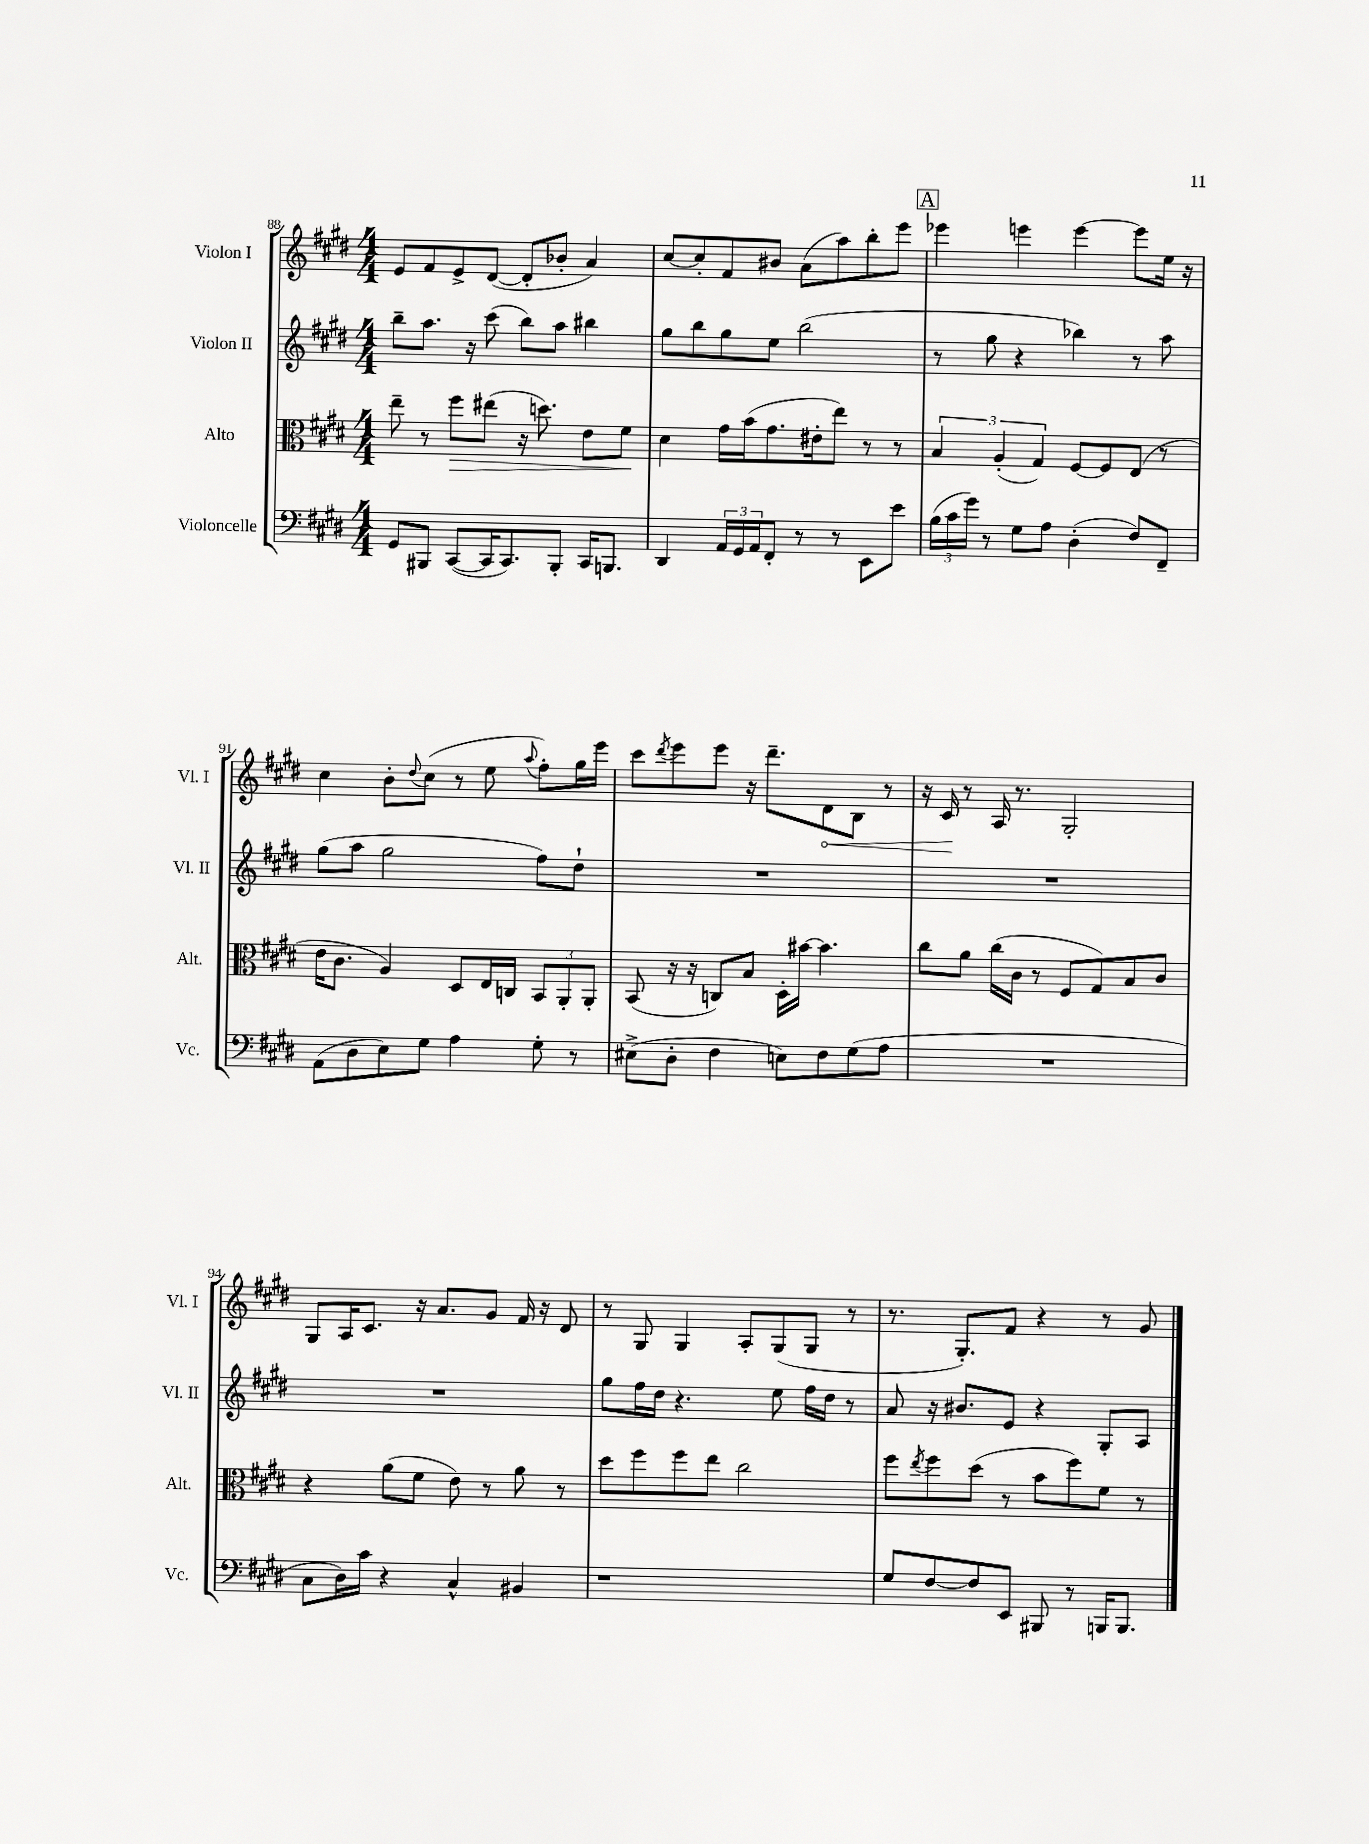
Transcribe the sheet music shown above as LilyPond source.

<<
\new StaffGroup <<
\new Staff = "s0" \with { instrumentName = "Violon I" shortInstrumentName = "Vl. I" } {
    \clef treble \key e \major \numericTimeSignature \time 4/4
    e'8 fis'8 e'8-> dis'8~( dis'8-. bes'8-. a'4) |
    cis''8~ cis''8-. fis'8 bis'8 a'8( a''8) b''8-. e'''8 |
    \mark \markup { \box "A" } ees'''4 e'''4 e'''4~ e'''8 e''16 r16 |
    cis''4 b'8-. \appoggiatura { dis''8 } cis''8( r8 e''8 \appoggiatura { a''8 } fis''8-.) gis''16 e'''16 |
    cis'''8 \acciaccatura { dis'''8 } e'''8 e'''8 r16 dis'''8.-- \once \override Hairpin.circled-tip = ##t dis'8\< b8 r8 |
    r16 cis'16\! r8 a16 r8. gis2-. |
    gis8 a16 cis'8. r16 a'8. gis'8 fis'16 r16 dis'8 |
    r8 gis8 gis4 a8-. gis8( gis8 r8 |
    r8. gis8.-.) fis'8 r4 r8 gis'8 \bar "|." |
}
\new Staff = "s1" \with { instrumentName = "Violon II" shortInstrumentName = "Vl. II" } {
    \clef treble \key e \major \numericTimeSignature \time 4/4
    b''8-- a''8. r16 cis'''8( b''8) a''8 bis''4 |
    gis''8 b''8 gis''8 e''8 b''2( |
    \mark \markup { \box "A" } r8 gis''8 r4 bes''4) r8 a''8 |
    gis''8( a''8 gis''2 fis''8) dis''8-! |
    R1 |
    R1 |
    R1 |
    gis''8 fis''16 dis''16 r4. e''8 fis''16 dis''16 r8 |
    a'8 r16 bis'8. e'8 r4 gis8-. a8 \bar "|." |
}
\new Staff = "s2" \with { instrumentName = "Alto" shortInstrumentName = "Alt." } {
    \clef alto \key e \major \numericTimeSignature \time 4/4
    e''8-- r8 fis''8\> eis''8( r16 d''8.) e'8 fis'8\! |
    dis'4 gis'16 b'16( gis'8. eis'16-. e''8) r8 r8 |
    \mark \markup { \box "A" } \tuplet 3/2 { b4 a4-.( gis4) } fis8~ fis8 e8( r8 |
    e'16 cis'8. a4) dis8 e16 c16 \tuplet 3/2 { b,8 a,8-. a,8-. } |
    b,8( r16 r16 c8) b8 dis16-. bis'16~ bis'4. |
    cis''8 a'8 cis''16( cis'16 r8 fis8 gis8) b8 cis'8 |
    r4 a'8( fis'8 e'8) r8 a'8 r8 |
    dis''8 fis''8 fis''8 e''8 cis''2 |
    fis''8 \acciaccatura { e''8 } fis''8 dis''8( r8 b'8 fis''8) fis'8 r8 \bar "|." |
}
\new Staff = "s3" \with { instrumentName = "Violoncelle" shortInstrumentName = "Vc." } {
    \clef bass \key e \major \numericTimeSignature \time 4/4
    gis,8 bis,,8 cis,8~( cis,16 cis,8.) bis,,8-. cis,16 b,,8. |
    dis,4 \tuplet 3/2 { a,16 gis,16 a,16 } fis,8-. r8 r8 e,8 e'8 |
    \mark \markup { \box "A" } \tuplet 3/2 { b16( cis'16 gis'16) } r8 gis8 a8 dis4-.( fis8) fis,8-- |
    a,8( dis8 e8) gis8 a4 gis8-. r8 |
    eis8->( dis8-. fis4 e8) fis8 gis8( a8 |
    R1 |
    cis8 dis16) cis'16 r4 cis4-^ bis,4 |
    r1 |
    gis8 fis8~ fis8 e,8 bis,,8 r8 b,,16 b,,8. \bar "|." |
}
>>
>>
\layout { \context { \Score currentBarNumber = #88 } }
